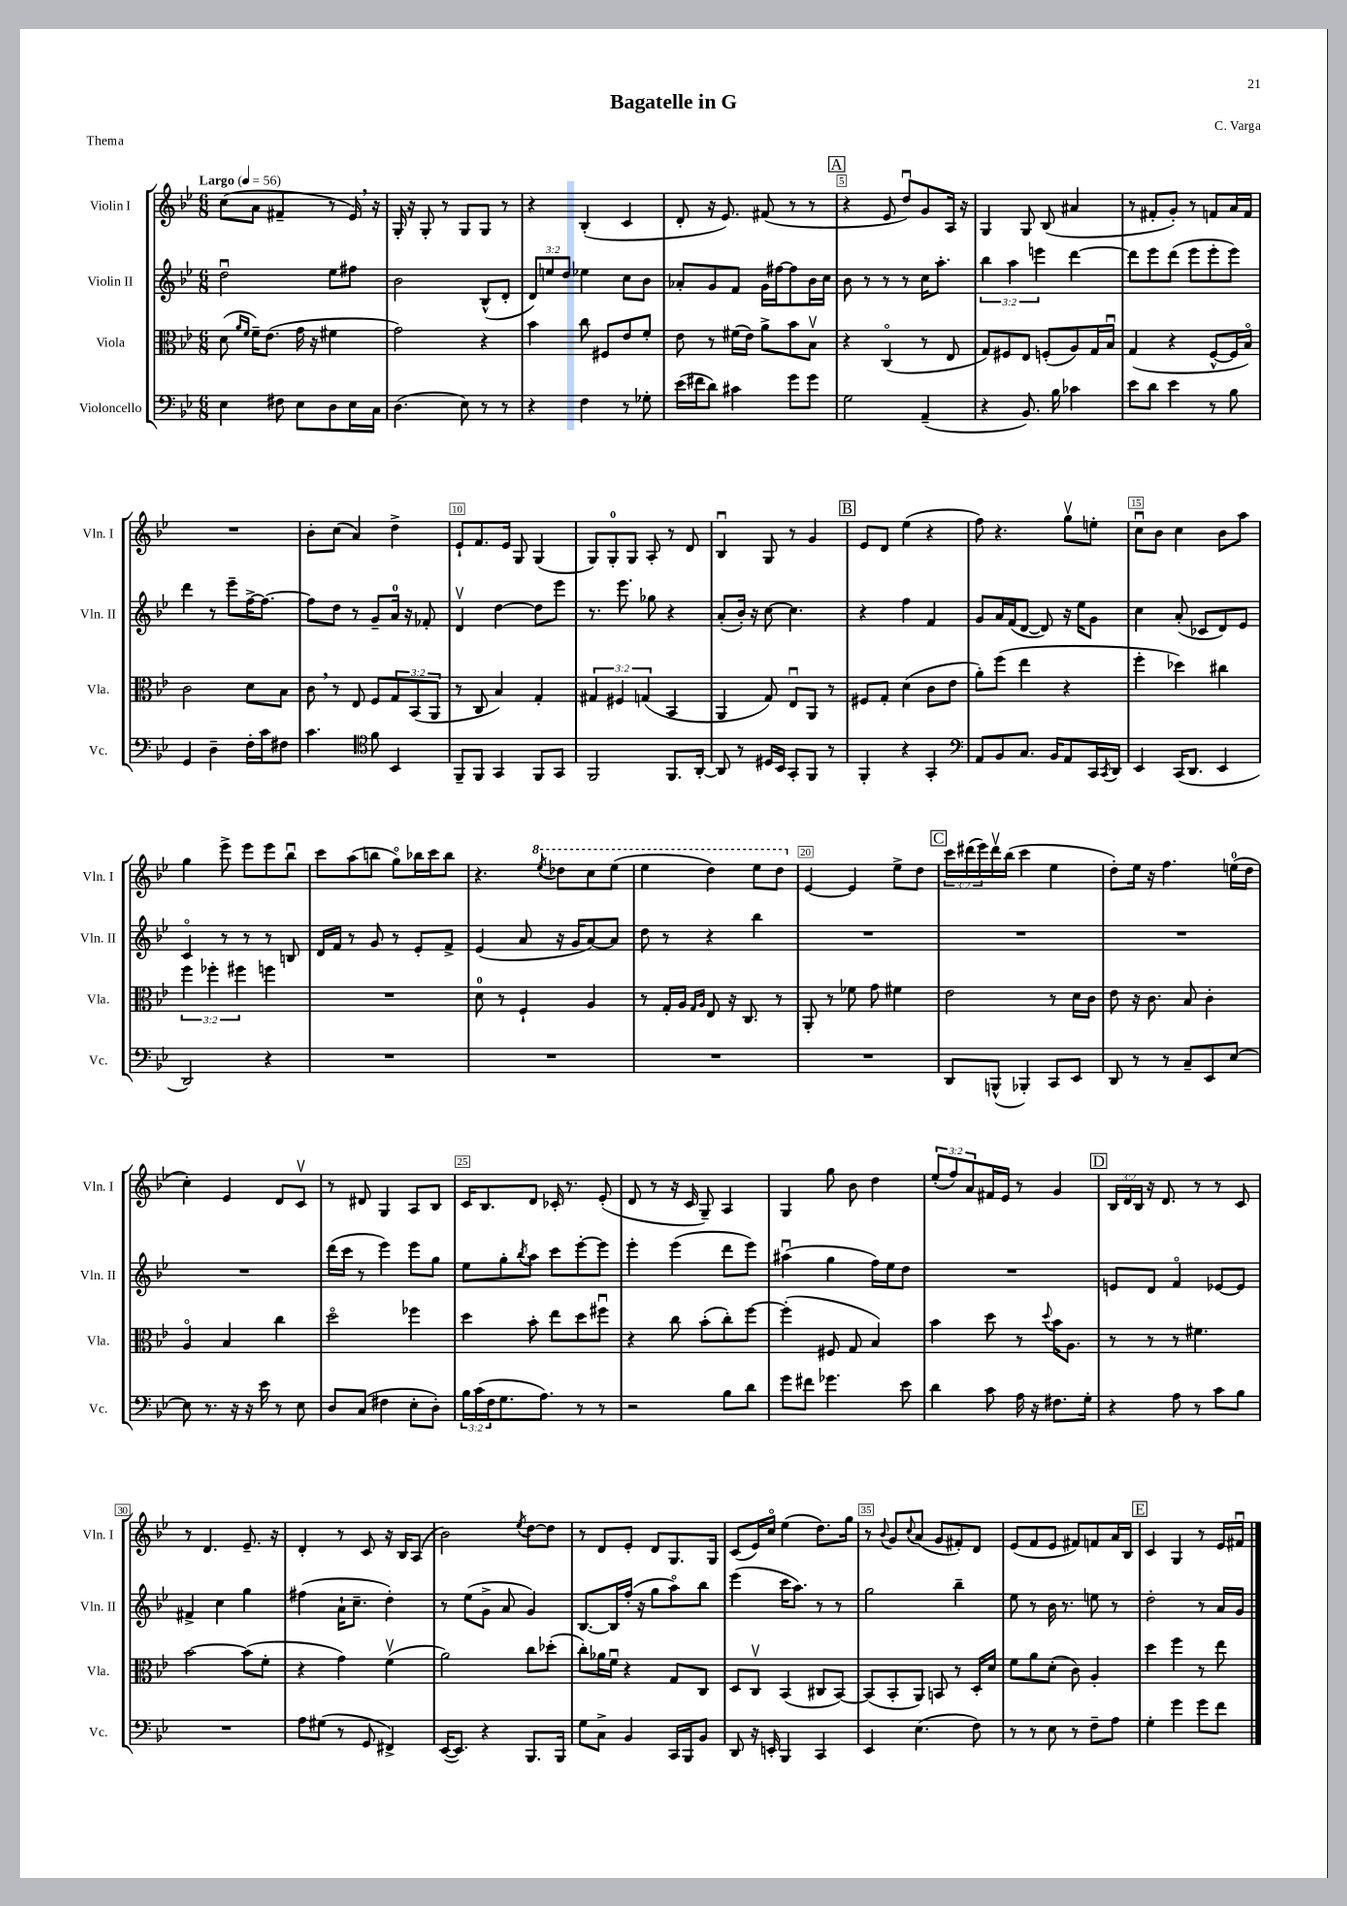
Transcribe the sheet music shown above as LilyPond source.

\header { title = "Bagatelle in G" composer = "C. Varga" piece = "Thema" }
<<
\new StaffGroup <<
\new Staff = "s0" \with { instrumentName = "Violin I" shortInstrumentName = "Vln. I" } {
    \clef treble \key bes \major \numericTimeSignature \time 6/8 \override Staff.TupletNumber.text = #tuplet-number::calc-fraction-text \tempo "Largo" 4 = 56
    c''8( a'8 fis'4-- r8 ees'16) \breathe r16 |
    g16-. r16 g8-. r8 g8 g8 r8 |
    r4 bes4-.( c'4 |
    d'8-. r16 ees'8.) fis'8( r8 r8 |
    \mark \markup { \box "A" } r4 ees'8 d''8\downbow) g'8 a16 r16 |
    g4 g8 bes8( ais'4 |
    r8 fis'8-. g'8-.) r8 f'8 a'16 f'16 |
    R2. |
    bes'8-. c''8( a'4) d''4-> |
    ees'8-! f'8. ees'16 g8 g4( |
    g8) g8-0-. g8 a8-. r8 d'8 |
    bes4\downbow g8 r8 g'4 |
    \mark \markup { \box "B" } ees'8 d'8 ees''4( r4 |
    f''8) r4. g''8\upbow e''8-. |
    c''8\downbow bes'8 c''4 bes'8 a''8 |
    g''4 ees'''8-> ees'''8 ees'''8 bes''8\downbow |
    c'''8 a''8( b''8 g''8\flageolet) bes''16 c'''16 bes''8 |
    r4. \ottava #1 \acciaccatura { ees'''8 } des'''8 c'''8 ees'''8( |
    ees'''4 d'''4) ees'''8 d'''8 \ottava #0 |
    ees'4~ ees'4 ees''8-> d''8 |
    \mark \markup { \box "C" } \tuplet 3/2 { c'''16 dis'''16( ees'''16) } dis'''16\upbow bes''16( c'''4 ees''4 |
    d''8-.) ees''16 r16 f''4. e''16-0( d''16 |
    c''4-.) ees'4 d'8 c'8\upbow |
    r8 dis'8 g4 a8 bes8 |
    c'16 bes8. d'8 ces'16-. r8. ees'8-.( |
    d'8 r8 r16 c'16 g8--) a4 |
    g4 g''8 bes'8 d''4 |
    \tuplet 3/2 { ees''8-.( f''8) a'8 } fis'16 ees'16 r8 g'4 |
    \mark \markup { \box "D" } \tuplet 3/2 { bes16 d'16 bes16 } r16 d'8. r8 r8 c'8 |
    r8 d'4. ees'8.-- r16 |
    d'4-. r8 c'8 r16 bes16 a8( |
    bes'2) \acciaccatura { ees''8 } d''8~ d''8 |
    r8 d'8 ees'8-. d'8 g8. g16 |
    c'8( ees'16) c''16\flageolet ees''4( d''8.) g''16 |
    r8 \appoggiatura { bes'8 } g'8 \appoggiatura { c''8 } a'8( g'8 fis'8-.) d'8 |
    ees'8( f'8 ees'8 fis'8) f'8 a'16 bes16 |
    \mark \markup { \box "E" } c'4 g4 r8 ees'16 fis'16\downbow \bar "|." |
}
\new Staff = "s1" \with { instrumentName = "Violin II" shortInstrumentName = "Vln. II" } {
    \clef treble \key bes \major \numericTimeSignature \time 6/8 \override Staff.TupletNumber.text = #tuplet-number::calc-fraction-text
    d''2\downbow ees''8 fis''8 |
    bes'2 bes8-^( d'8-. |
    \tuplet 3/2 { d'8) e''8 d''8 } ees''4 c''8 bes'8 |
    aes'8-. g'8 f'8 g'16 fis''16~ fis''8 bes'16 c''16 |
    \mark \markup { \box "A" } bes'8 r8 r8 r8 c''16 a''8.-. |
    \tuplet 3/2 { bes''4 a''4 e'''4 } d'''4~ |
    d'''8 ees'''8 d'''8( ees'''8 ees'''8-. ees'''8) |
    d'''4 r8 ees'''8-- f''16~-> f''8.~ |
    f''8 d''8 r8 g'8-- a'16-0 r16 fes'8-. |
    d'4\upbow d''4~ d''8 ees'''8 |
    r8. ees'''8. ges''8 r4 |
    a'8-.( bes'16-.) r16 c''8~ c''4. |
    \mark \markup { \box "B" } r4 f''4 f'4 |
    g'8 a'16 f'16( d'8~ d'8) r16 ees''16 g'8 |
    c''4 a'8-.( ces'8 d'8) ees'8 |
    c'4\flageolet r8 r8 r8 b8 |
    d'16 f'16 r8 g'8 r8 ees'8-. f'8-> |
    ees'4( a'8 r16 g'16 a'8~) a'8 |
    d''8 r8 r4 bes''4 |
    R2. |
    \mark \markup { \box "C" } R2. |
    R2. |
    R2. |
    d'''16( c'''16 r8 ees'''4) ees'''8 g''8 |
    ees''8 g''8-. \acciaccatura { bes''8 } a''8 c'''8 ees'''8~-. ees'''8 |
    ees'''4-. ees'''4( d'''8 ees'''8) |
    ais''4\downbow( g''4 f''16) ees''16 d''8 |
    R2. |
    \mark \markup { \box "D" } e'8 d'8 f'4\flageolet ees'8~ ees'8 |
    fis'4-> c''4 g''4 |
    fis''4( a'16-! c''8.-- d''4-.) |
    r8 ees''8( g'8-> a'8 g'4) |
    bes8.~ bes16 f''16-.( r16 g''8 a''8\flageolet) bes''8 |
    ees'''4( c'''16 a''8.) r8 r8 |
    g''2 bes''4-- |
    ees''8 r8 bes'16 r8. e''8 r8 |
    \mark \markup { \box "E" } d''2-. r8 a'16 g'16 \bar "|." |
}
\new Staff = "s2" \with { instrumentName = "Viola" shortInstrumentName = "Vla." } {
    \clef alto \key bes \major \numericTimeSignature \time 6/8 \override Staff.TupletNumber.text = #tuplet-number::calc-fraction-text
    d'8( \grace { a'16 f'16 } f'16--) ees'8.( g'16 r16 fis'4 |
    g'2) r4 |
    bes'4 c''8 fis8 ees'8 f'8-. |
    ees'8 r8 fis'16( ees'16) a'8-> bes'8 bes8\upbow |
    \mark \markup { \box "A" } r4 c4\flageolet( r8 ees8 |
    g8) fis8 ees8 f8-.( a8) g16 bes16\downbow |
    g4( r4 f8~-^ f16 bes16\flageolet) |
    c'2 d'8 bes8 |
    c'8 \breathe r8 ees8 f8 \tuplet 3/2 { g8 bes,8( a,8 } |
    r8 c8 bes4) g4-. |
    \tuplet 3/2 { gis4 fis4 g4( } bes,4 |
    a,4 g8) ees8\downbow a,8 r8 |
    \mark \markup { \box "B" } fis8 g8-. d'4( c'8 ees'8 |
    a'8-.) f''8( ees''4 r4 |
    f''4-. des''4) cis''4 |
    \tuplet 3/2 { f''4 fes''4-. fis''4 } f''4 |
    R2. |
    d'8-0 r8 f4-! a4 |
    r8 g16-. a16 \grace { g16 a16 } ees8 r16 c8. r8 |
    a,8-. r8 fes'8 g'8 fis'4 |
    \mark \markup { \box "C" } ees'2 r8 d'16 c'16 |
    ees'8 r16 c'8. bes8 c'4-. |
    a4\flageolet bes4 c''4 |
    d''2\flageolet fes''4 |
    d''4 bes'8-. ees''8 d''8 fis''8\downbow |
    r4 c''8 bes'8-.( c''8-.) f''8~ |
    f''4-.( fis8 g8 bes4) |
    bes'4 d''8 r8 \appoggiatura { d''8 } bes'16 a8. |
    \mark \markup { \box "D" } r8 r8 r8 fis'4. |
    bes'2~ bes'8( f'8-. |
    r4 g'4) f'4\upbow( |
    a'2) c''8 des''8-.( |
    c''8-.) aes'16 f'16\downbow r4 g8 c8 |
    d8 c8\upbow bes,4( cis8 bes,8~) |
    bes,8( bes,8-. a,8) b,8 r8 d16-. d'16 |
    f'8 a'8 d'8-.( c'8) a4-. |
    \mark \markup { \box "E" } d''4 f''4 r8 ees''8 \bar "|." |
}
\new Staff = "s3" \with { instrumentName = "Violoncello" shortInstrumentName = "Vc." } {
    \clef bass \key bes \major \numericTimeSignature \time 6/8 \override Staff.TupletNumber.text = #tuplet-number::calc-fraction-text
    ees4 fis8 ees8 d8 ees16 c16 |
    d4.( ees8) r8 r8 |
    r4 f4 r8 ges8-. |
    ees'16( fis'16 d'8) cis'4 g'8 g'8 |
    \mark \markup { \box "A" } g2 a,4--( |
    r4 bes,8.) bes16 ces'4 |
    ees'8 d'8 ees'4 r8 bes8 |
    g,4 d4-- f16-. c'16 fis8 |
    c'4. \clef tenor f'8 bes,4 |
    f,8-- f,8 g,4 f,8 g,8 |
    f,2 f,8. a,16~-. |
    a,8 r8 dis16 bes,16 g,8-. f,8 r8 |
    \mark \markup { \box "B" } f,4-. r4 g,4-. |
    \clef bass a,8 bes,8 c8. bes,16 a,8 c,16 \acciaccatura { c,8 } d,16 |
    ees,4 c,16( d,8. ees,4 |
    d,2) r4 |
    R2. |
    R2. |
    R2. |
    R2. |
    \mark \markup { \box "C" } d,8 b,,8-^( bes,,4-.) c,8 ees,8 |
    d,8 r8 r8 c8-- ees,8 ees8~ |
    ees8 r8. r16 r16 ees'16 r8 ees8 |
    d8 c8( fis4 ees8-. d8-.) |
    \tuplet 3/2 { bes16 c'16( f16 } g8. a8.) r8 r8 |
    r2 bes8 d'8 |
    g'8 fis'8 ges'4. ees'8 |
    d'4 c'8 a16 r16 fis8. g16-. |
    \mark \markup { \box "D" } r4 a8 r8 c'8 bes8 |
    R2. |
    a8 gis8( r8 g,8 fis,4->) |
    ees,16~( ees,8.) r4 bes,,8. bes,,16 |
    g8 c8-> bes,4 c,16 bes,,16 bes,8 |
    d,8 r16 e,16-. bes,,4 c,4 |
    ees,4 ees4.( f8) |
    r8 r8 ees8 r8 f8-- a8 |
    \mark \markup { \box "E" } g4-. g'4 g'8 f'8 \bar "|." |
}
>>
>>
\layout { \context { \Score \override BarNumber.break-visibility = ##(#f #t #t) barNumberVisibility = #(every-nth-bar-number-visible 5) \override BarNumber.stencil = #(make-stencil-boxer 0.1 0.3 ly:text-interface::print) } }
